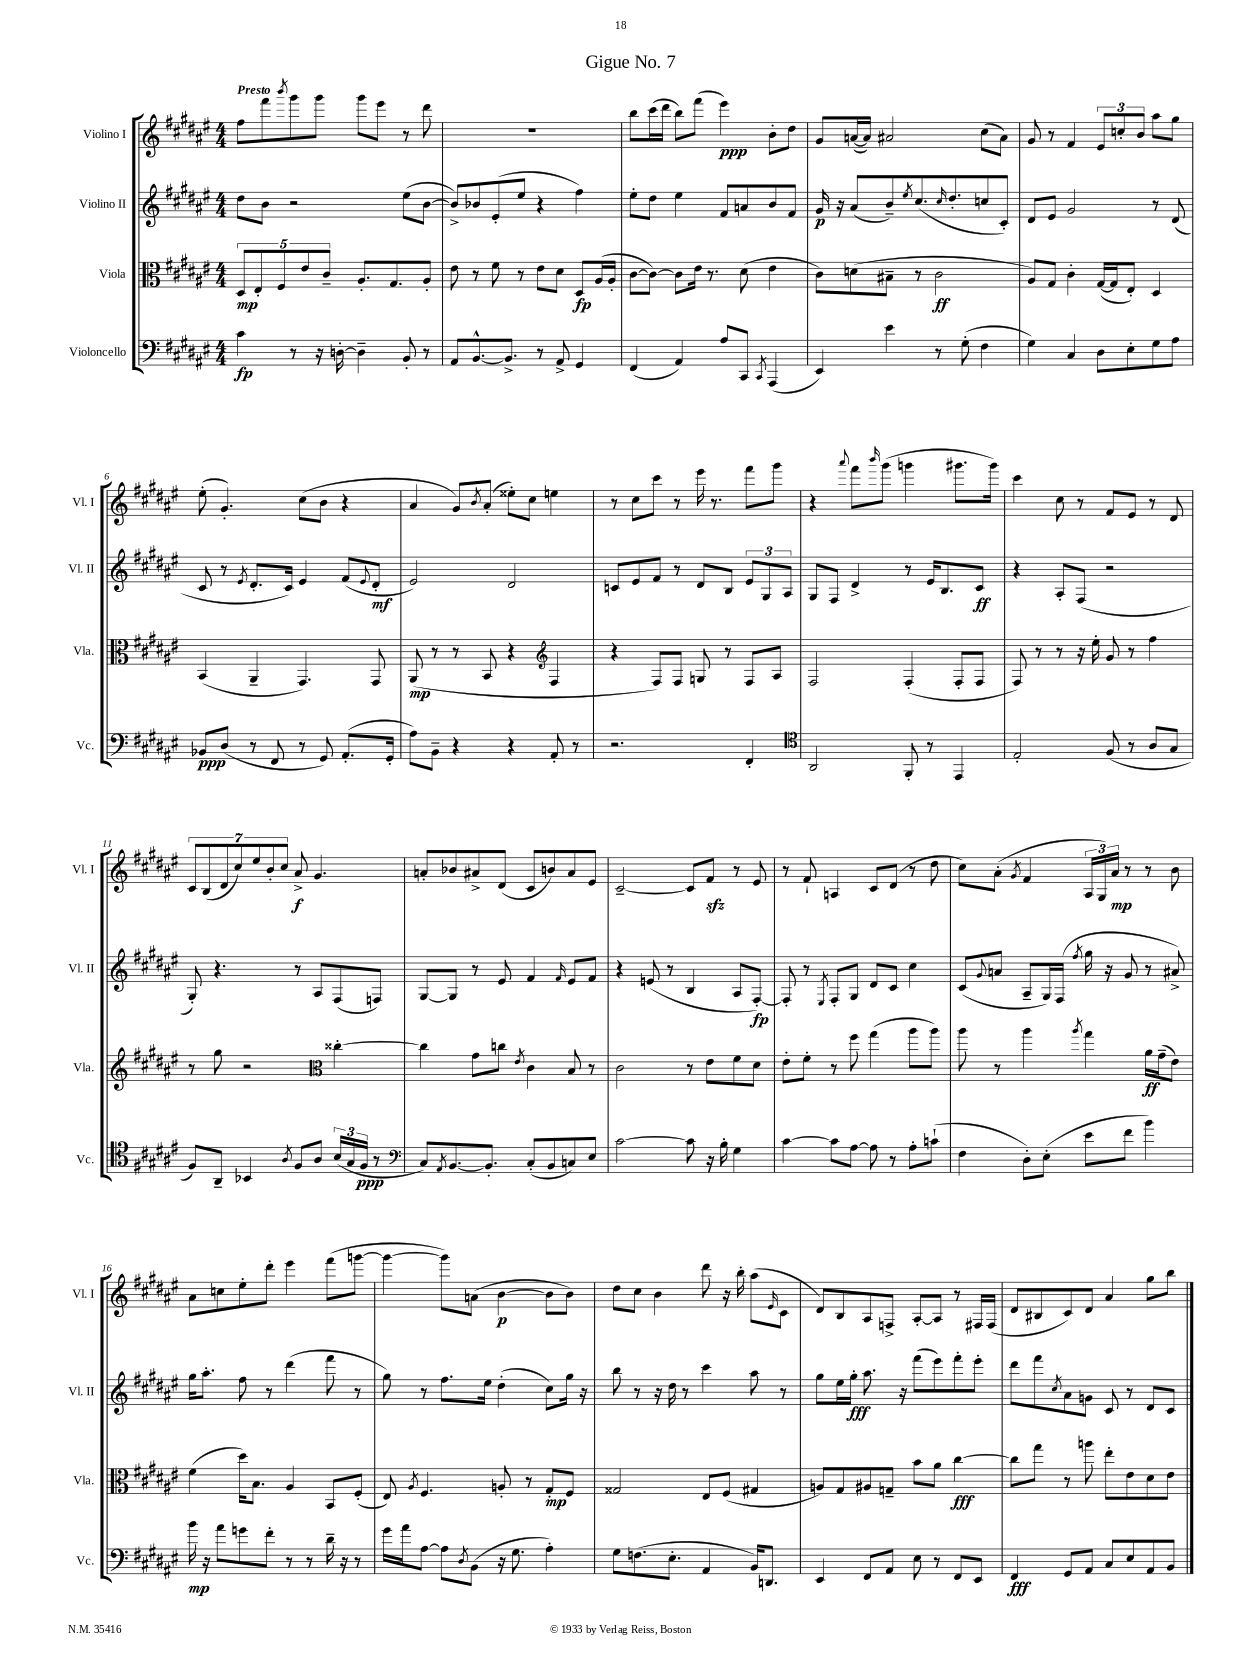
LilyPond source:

\header { title = "Gigue No. 7" }
<<
\new StaffGroup <<
\new Staff = "s0" \with { instrumentName = "Violino I" shortInstrumentName = "Vl. I" } {
    \clef treble \key fis \major \numericTimeSignature \time 4/4 \tempo "Presto"
    fis''8 fis'''8 \acciaccatura { b'''8 } gis'''8 gis'''8 gis'''8 eis'''8 r8 dis'''8 |
    R1 |
    b''8 cis'''16( dis'''16 b''8) fis'''8( eis'''4\ppp) b'8-. dis''8 |
    gis'8 a'16~( a'16) ais'2 cis''8( ais'8) |
    gis'8 r8 fis'4 \tuplet 3/2 { eis'8 c''8-. b'8 } ais''8 gis''8 |
    eis''8-.( gis'4.-.) cis''8( b'8 r4 |
    ais'4 gis'8) \acciaccatura { b'8 } ais'8-.( eisis''8-.) cis''8 e''4 |
    r8 cis''8 cis'''8 r8 eis'''16 r8. fis'''8 gis'''8 |
    r4 \appoggiatura { ais'''8 } fis'''8 \grace { b'''16 } gis'''8( g'''4 gis'''8. gis'''16) |
    cis'''4 cis''8 r8 fis'8 eis'8 r8 dis'8 |
    \tuplet 7/4 { cis'8 b8( dis'8 cis''8) eis''8 b'8-. cis''8 } ais'8->\f gis'4. |
    a'8-. bes'8 ais'8-> dis'8( cis'8 b'8) ais'8 eis'8 |
    cis'2~-- cis'8 fis'8\sfz r8 eis'8 |
    r8 fis'8-! a4 cis'8 dis'8( r8 dis''8 |
    cis''8) ais'8-.( \acciaccatura { gis'8 } fis'4 \tuplet 3/2 { ais16 gis16) ais'16\mp } r8 r8 b'8 |
    ais'8 c''8 eis''8-. dis'''8-. eis'''4 fis'''8( g'''8~ |
    g'''4~ g'''8) a'8( b'4~\p b'8 b'8) |
    dis''8 cis''8 b'4 dis'''8 r16 b''16-. ais''8( \grace { eis'16 } cis'8 |
    dis'8) b8 ais8 f8-> ais8~-. ais8 r8 fis16 fis16( |
    dis'8 bis8 cis'8) dis'8 ais'4 gis''8 b''8 \bar "|." |
}
\new Staff = "s1" \with { instrumentName = "Violino II" shortInstrumentName = "Vl. II" } {
    \clef treble \key fis \major \numericTimeSignature \time 4/4
    dis''8 b'8 r2 eis''8( b'8~ |
    b'8->) bes'8 eis'8-.( eis''8 r4 fis''4) |
    eis''8-. dis''8 eis''4 fis'8 a'8 b'8 fis'8 |
    gis'16\p r16 ais'8( b'8--) \acciaccatura { eis''8 } cis''8.( \grace { cis''16 } dis''8.-. c''8 cis'8-.) |
    dis'8 eis'8 gis'2 r8 dis'8( |
    cis'8 r8 \acciaccatura { eis'8 } dis'8.-. cis'16) eis'4 fis'8( \appoggiatura { eis'8 } dis'8-.\mf |
    eis'2) dis'2 |
    c'8 eis'8 fis'8 r8 dis'8 b8 \tuplet 3/2 { eis'8 gis8 ais8 } |
    gis8 fis8 dis'4-> r8 eis'16 b8. cis'8\ff |
    r4 ais8-. fis8( r2 |
    gis8-.) r4. r8 ais8 fis8( f8) |
    gis8~ gis8 r8 eis'8 fis'4 \grace { fis'16 } eis'8 fis'8 |
    r4 e'8( r8 b4 ais8 fis8~-.\fp) |
    fis8-. r8 \acciaccatura { eis8 } fis8-. gis8 dis'8 cis'8 cis''4 |
    cis'8( \appoggiatura { gis'8 } a'8 ais8-- gis16) fis16( \acciaccatura { fis''8 } gis''16 r16 gis'8 r8 ais'8->) |
    gis''16 ais''8.-. fis''8 r8 dis'''4( fis'''8 r8 |
    gis''8) r8 fis''8. eis''16 dis''4-.( cis''8) gis''16 r16 |
    b''8 r8 r16 dis''16 r8 cis'''4 ais''8 r8 |
    gis''8 eis''16 gis''16-.\fff ais''8. r16 fis'''8( eis'''8) fis'''8-. eis'''8-. |
    dis'''8 fis'''8 \acciaccatura { cis''8 } ais'8 g'8 cis'8 r8 dis'8 cis'8 \bar "|." |
}
\new Staff = "s2" \with { instrumentName = "Viola" shortInstrumentName = "Vla." } {
    \clef alto \key fis \major \numericTimeSignature \time 4/4
    \tuplet 5/4 { dis8\mp eis8-. fis8 eis'8 cis'8-- } ais8.-. gis8. ais8-. |
    eis'8 r8 fis'8 r8 eis'8 dis'8 dis8\fp ais16( ais16-. |
    cis'8~ cis'8~) cis'8 eis'16 r8. dis'8( eis'4 |
    cis'8) d'8( bis8-- r8 cis'2\ff |
    ais8) gis8 cis'4-. gis16~( gis16 eis8-.) dis4 |
    b,4( ais,4-- gis,4.) gis,8 |
    ais,8\mp( r8 r8 b,8 r4 \clef treble fis4 |
    r4 fis8) fis8 g8 r8 fis8 ais8 |
    fis2 fis4-.( fis8-. fis8 |
    fis8) r8 r8 r16 eis''16-. gis'8 r8 fis''4 |
    r8 gis''8 r2 \clef alto cisis''4~-. |
    cisis''4 gis'8 c''8 \acciaccatura { eis'8 } cis'4 b8 r8 |
    cis'2 r8 eis'8 fis'8 dis'8 |
    eis'8-. fis'8-. r8 fis''8 gis''4( ais''8 ais''8) |
    ais''8 r8 ais''4 \acciaccatura { ais''8 } gis''4 ais'16\ff gis'16--( eis'8) |
    fis'4( dis''16) b8. ais4 b,8 fis8-.( |
    eis8) \acciaccatura { ais8 } fis4. a8-. r8 gis8-.\mp fis8 |
    gisis2 eis8 fis8( gis4 |
    a8) gis8 ais8 g8-- b'8 ais'8 cis''4~\fff |
    cis''8 gis''8 r8 a''8 eis''8-. eis'8 dis'8 eis'8 \bar "|." |
}
\new Staff = "s3" \with { instrumentName = "Violoncello" shortInstrumentName = "Vc." } {
    \clef bass \key fis \major \numericTimeSignature \time 4/4
    cis'4\fp r8 r16 d16~-. d4-- b,8-. r8 |
    ais,8 b,8.~-^ b,8.-> r8 ais,8-> gis,4 |
    fis,4( ais,4) ais8 cis,8 \acciaccatura { cis,8 } ais,,4( |
    eis,4) eis'4 r8 gis8-.( fis4 |
    gis4) cis4 dis8 eis8-. gis8 ais8 |
    bes,8\ppp dis8( r8 fis,8 r8 gis,8) ais,8.-.( gis,16-. |
    ais8) b,8-- r4 r4 ais,8-. r8 |
    r2. fis,4-. |
    \clef tenor ais,2 fis,8-. r8 eis,4 |
    eis2-. fis8( r8 ais8 gis8 |
    fis8) ais,8-- bes,4 \acciaccatura { ais8 } fis8 ais8 \tuplet 3/2 { b16( gis16 fis16\ppp } r8 |
    \clef bass cis8) \acciaccatura { ais,8 } b,8.~ b,8.-. cis8-.( b,8 c8) eis8 |
    cis'2~ cis'8 r16 b16-. gis4 |
    cis'4~ cis'8 ais8~ ais8 r8 ais8-. c'8-!( |
    fis4 dis8-.) eis8-.( eis'8 fis'8 b'4) |
    b'16\mp r16 ais'8 g'8 fis'8-. r8 r8 dis'16-- r16 r8 |
    gis'16 ais'16 ais8~ ais8 \acciaccatura { dis8 } b,8( r16 gis8. ais4-.) |
    gis8 f8.( eis8.-. ais,4 b,16) d,8. |
    eis,4 fis,8 ais,8 eis8 r8 fis,8 eis,8 |
    fis,4\fff gis,8 ais,8 cis8 eis8 ais,8 b,8 \bar "|." |
}
>>
>>
